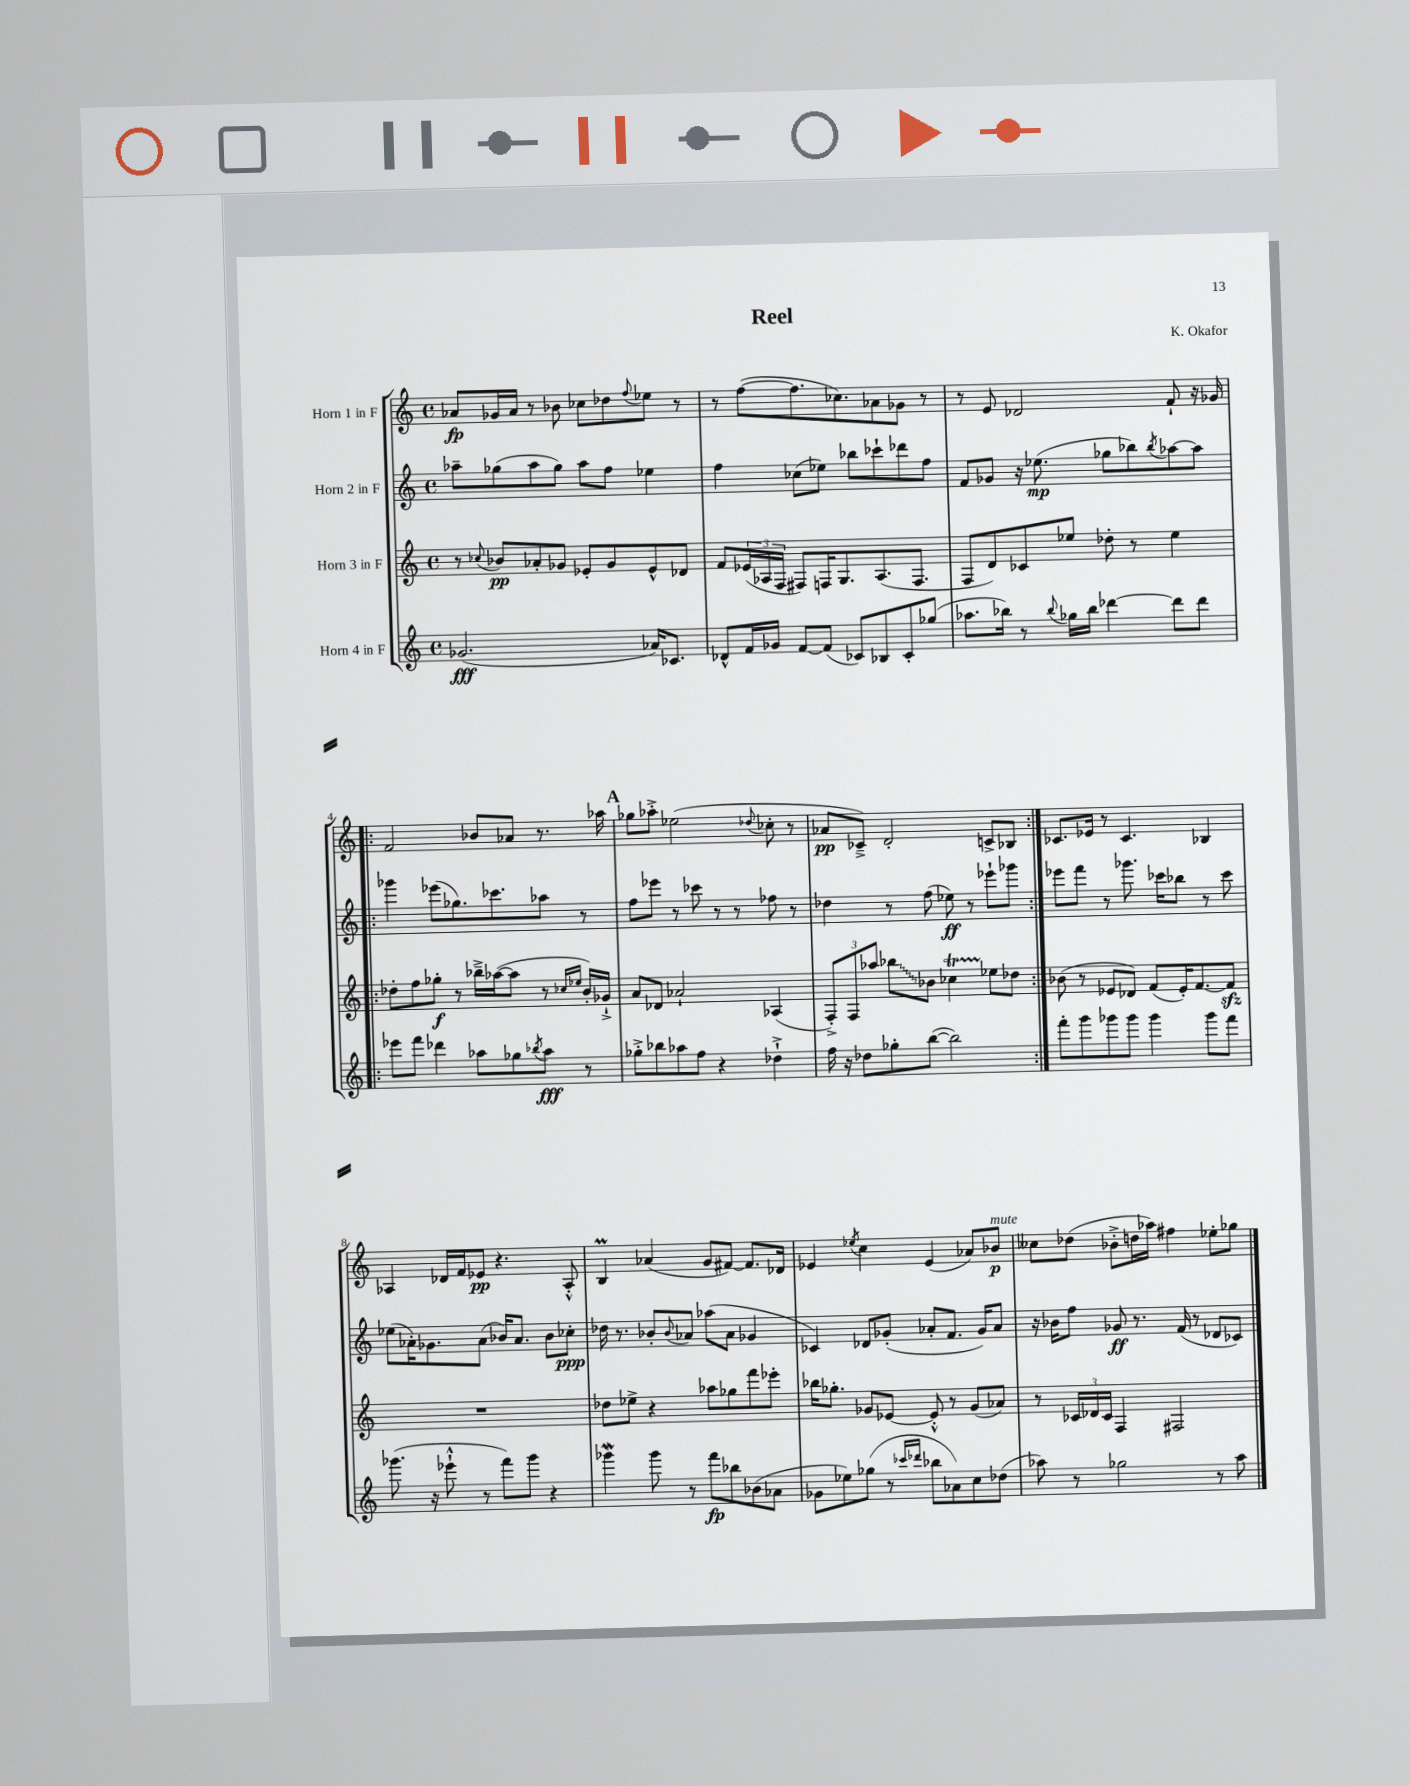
\header { title = "Reel" composer = "K. Okafor" }
<<
\new StaffGroup <<
\new Staff = "s0" \with { instrumentName = "Horn 1 in F" } {
    \clef treble \key c \major \defaultTimeSignature \time 4/4
    aes'8\fp ges'16 aes'16 r8 bes'8 ces''8 des''8 \appoggiatura { f''8 } ees''8 r8 |
    r8 f''8~( f''8. ces''8.) aes'8 ges'8 r8 |
    r8 e'8 des'2 f'8-! r16 ges'16 |
    \repeat volta 2 { f'2 bes'8 aes'8 r8. aes''16 |
    \mark \markup { \bold "A" } ges''8 aes''8-.-> ees''2( \appoggiatura { des''8 } ces''8-. r8 |
    aes'8\pp ces'8--->) d'2-. c'8-> bes8 | }
    ces'8. ees'16 r8 ces'4. bes4 |
    aes4 des'16 f'16 ees'8\pp r4. aes8-.-^ |
    b4\prall aes'4( g'8 fis'8~) fis'8. des'16 |
    ees'4 \acciaccatura { ees''8 } c''4 ees'4( aes'8) bes'8\p^\markup { \italic "mute" } |
    ceses''8 des''8( bes'8-.-> d''16 aes''16) fis''4 ees''8-. ges''8 \bar "|." |
}
\new Staff = "s1" \with { instrumentName = "Horn 2 in F" } {
    \clef treble \key c \major \defaultTimeSignature \time 4/4
    aes''8-- ges''8( aes''8 ges''8) aes''8 f''8 ees''4 |
    f''4 ces''8( ees''8) bes''8 ces'''8-! des'''8 f''8 |
    f'8 ges'8 r16 ees''8.\mp( ges''8 bes''8) \acciaccatura { bes''8 } aes''8~ aes''8 |
    \repeat volta 2 { ges'''4 ees'''8( ges''8.) ces'''8. aes''8 r8 |
    \mark \markup { \bold "A" } f''8 ees'''8 r8 ces'''8 r8 r8 fes''8 r8 |
    des''4 r8 f''8( ees''8\ff) r8 ees'''8-! ges'''8 | }
    ees'''8 f'''8 r8 ges'''8. ces'''16 bes''8 r8 ces'''8 |
    ees''8( aes'16-.) ges'8. aes'8( bes'16) aes'8. bes'8 ces''8-.\ppp |
    des''16 r8. bes'8-. \appoggiatura { bes'8 } aes'8 aes''8( aes'8 ges'4 |
    ces'4) des'8 ges'8-.( aes'8-. f'8. ges'16) aes'8 |
    r16 bes'16 f''8 ges'8\ff r8. f'16( r8 des'8 ces'8) \bar "|." |
}
\new Staff = "s2" \with { instrumentName = "Horn 3 in F" } {
    \clef treble \key c \major \defaultTimeSignature \time 4/4
    r8 \appoggiatura { ces''8 } bes'8\pp aes'8-. ges'8 ees'8-. ges'8 ees'8-^ des'8 |
    f'8 \tuplet 3/2 { ees'16( aes16 f16 } fis8) f16 g8. aes8.( f8. |
    f8 d'8) ces'8 ees''8 des''8-. r8 ees''4 |
    \repeat volta 2 { des''8-. f''8 ges''8-.\f r8 bes''16---> aes''16~( aes''8 r8 \grace { ces''16 ees''16 } b'16-.) ges'16-!-> |
    \mark \markup { \bold "A" } a'8 des'8 aes'2-! aes4( |
    \tuplet 3/2 { f8-.->) f8 aes''8 } \once \override Glissando.style = #'zigzag bes''8\glissando bes'8 ces''4\startTrillSpan ees''8\stopTrillSpan des''8 | }
    bes'8( r8 ees'8 des'8) f'8( ees'16-.) f'8.~ f'8\sfz |
    R1 |
    des''8 ees''8-> r4 aes''8 ges''8 f'''8 ees'''8-. |
    bes''16 ges''8.-. ges'8 ees'8~ ees'8-.-^ r8 ges'8( aes'8) |
    r8 \tuplet 3/2 { ces'16 des'16 ces'16 } f4 fis2 \bar "|." |
}
\new Staff = "s3" \with { instrumentName = "Horn 4 in F" } {
    \clef treble \key c \major \defaultTimeSignature \time 4/4
    ges'2.\fff( aes'16) ces'8. |
    des'8-^ f'16 ges'16 f'8~ f'8( ces'8) bes8 ces'8-. ges''8( |
    aes''8. bes''16) r8 \appoggiatura { bes''8 } ges''16 bes''16 des'''4~ des'''8 des'''8 |
    \repeat volta 2 { ees'''8 f'''8 des'''4 aes''8 ges''8 \acciaccatura { bes''8 } aes''8\fff r8 |
    \mark \markup { \bold "A" } ges''8-.-> bes''8 aes''8 f''8 r4 des''4-!-> |
    f''16 r16 des''8 ges''8-. b''8~( b''2) | }
    f'''8-. g'''8 ges'''8 ges'''8 ges'''4 ges'''8 f'''8 |
    ges'''8.( r16 ees'''8-!-^ r8 f'''8) ges'''8 r4 |
    ges'''4\mordent ges'''8 r8 f'''8\fp bes''8 bes'8( aes'8 |
    ges'8 ees''8) ges''8( r8 \grace { ces'''16 des'''16 } bes''8 aes'8) c''8 des''8( |
    aes''8) r8 ges''2 r8 aes''8 \bar "|." |
}
>>
>>
